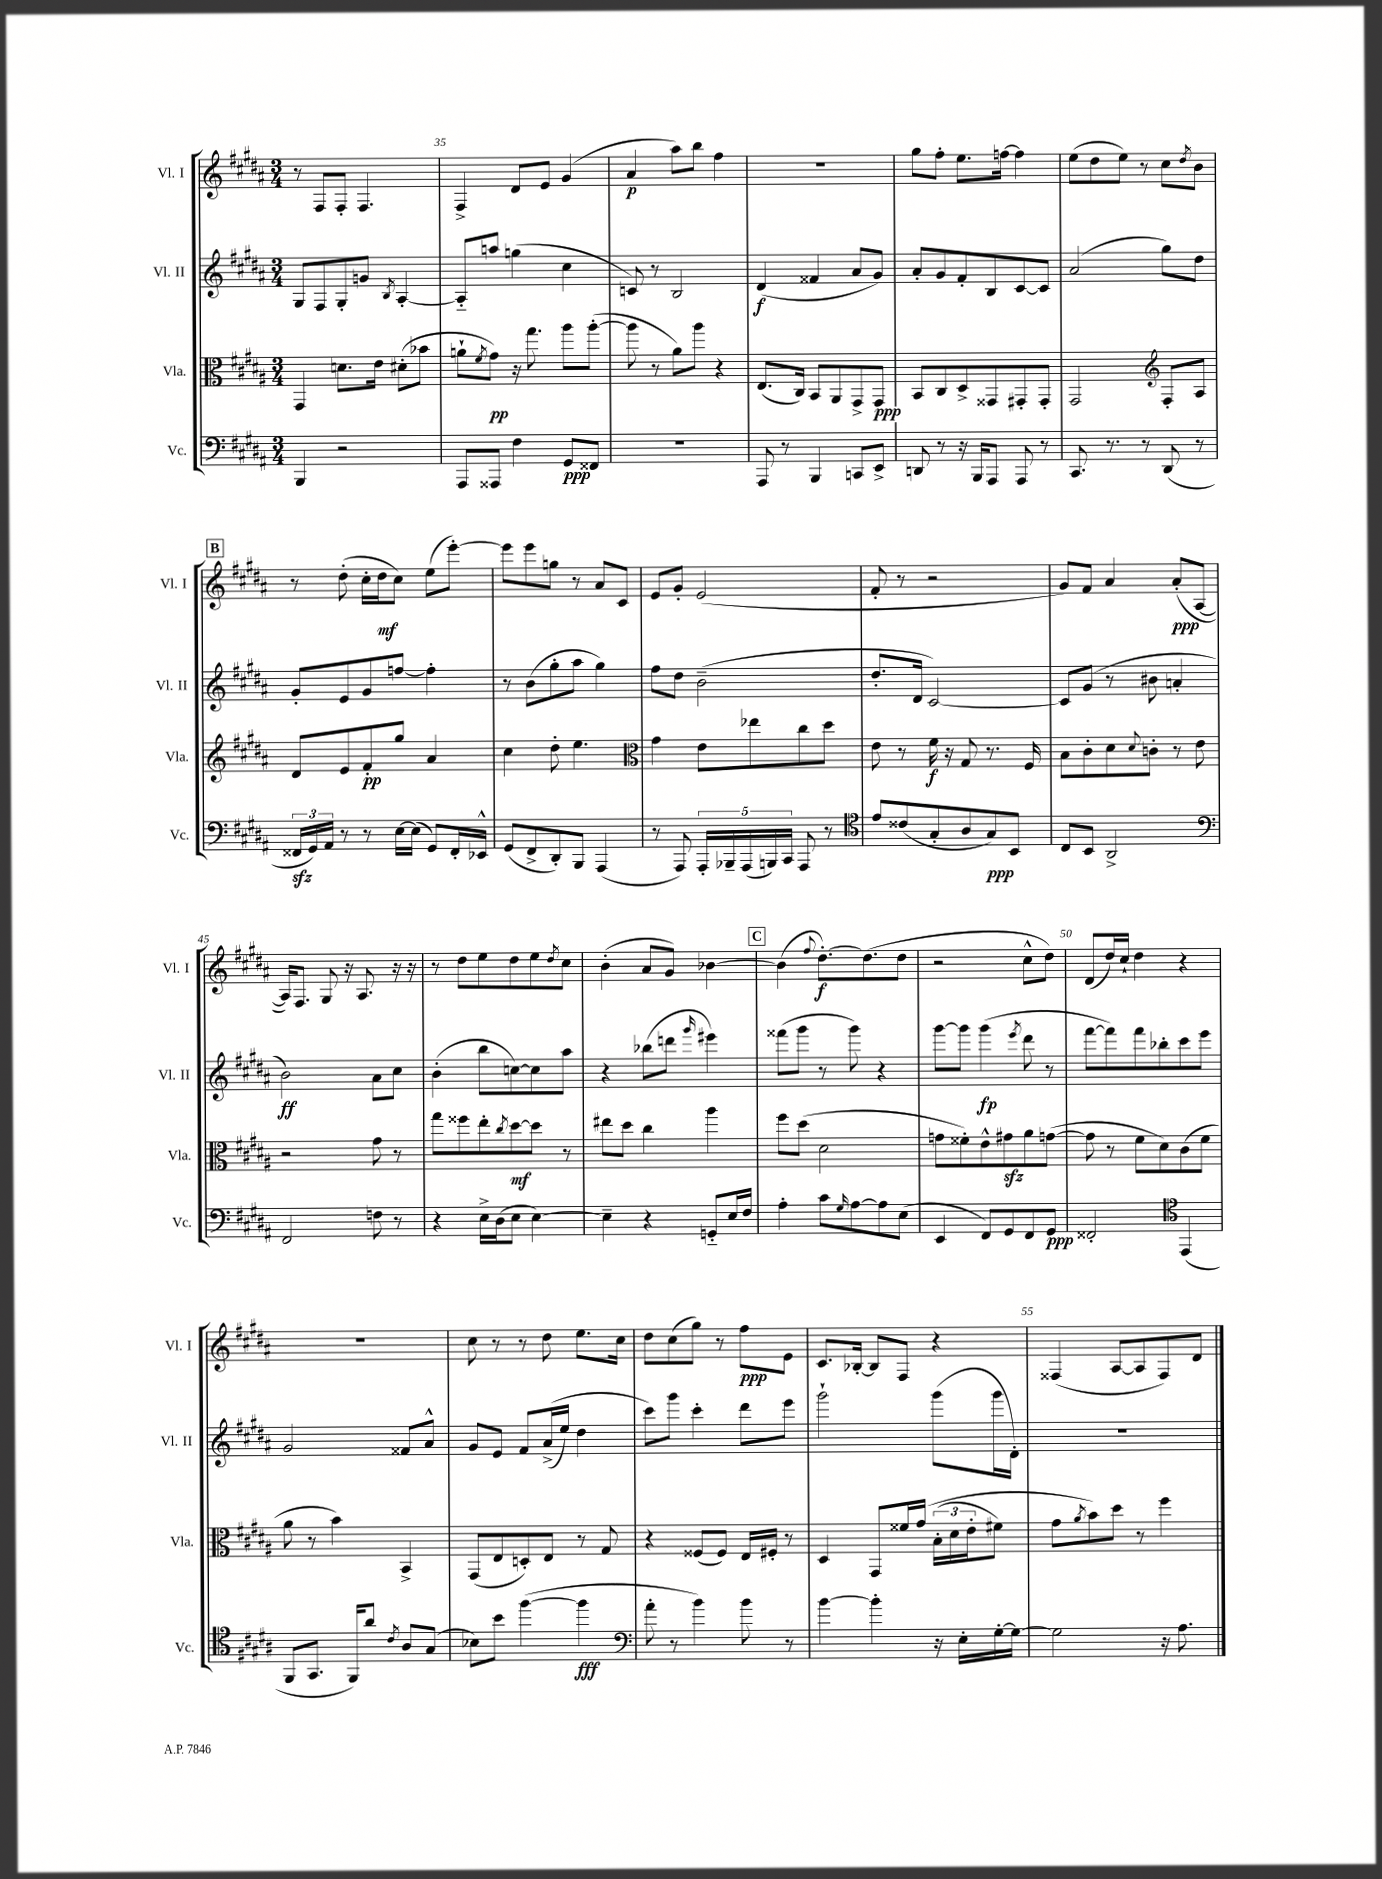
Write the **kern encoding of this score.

**kern	**kern	**kern	**kern
*staff4	*staff3	*staff2	*staff1
*clefF4	*clefC3	*clefG2	*clefG2
*k[f#c#g#d#a#]	*k[f#c#g#d#a#]	*k[f#c#g#d#a#]	*k[f#c#g#d#a#]
*M3/4	*M3/4	*M3/4	*M3/4
4BBB	4GG#	8G#	8r
.	.	8F#	8F#
2r	8.d	8G#'	8F#'
.	.	8g	4.F#
.	16e	.	.
.	.	8qB	.
.	(8d#'	[4A#'	.
.	8b-	.	.
=	=	=	=
8AAA#	8a`	8A#'~]	4F#^
.	8qf#	.	.
8AAA##	8g#)	8aa	.
4F#	16r	(4gg	8d#
.	8.gg#	.	.
.	.	.	8e
8GG#	8aa#	4cc#	(4g#
8FF##	([8aa#'	.	.
=	=	=	=
2.r	8aa#]	8c)	4a#
.	8r	8r	.
.	8a#)	2B	8aa#)
.	8aa#	.	8bb
.	4r	.	4ff#
=	=	=	=
8AAA#	(8.E	(4d#	2.r
8r	.	.	.
.	16C#)	.	.
4BBB	8BB	4f##	.
.	8AA#	.	.
8CC	8GG#^	8a#	.
8EE^	8GG#	8g#)	.
=	=	=	=
8DD	8BB	8a#'	8gg#
8r	8C#	8g#	8ff#'
16r	8D#^	8f#'	8.ee
16BBB	.	.	.
8AAA#	8GG##	8B	.
.	.	.	[16ff
8AAA#	8GG#'	[8c#	4ff]
8r	8GG#'	8c#]	.
=	=	=	=
8.CC#	2GG#	(2a#	(8ee
.	.	.	8dd#
8.r	.	.	.
.	.	.	8ee)
8r	.	.	8r
*	*clefG2	*	*
(8DD#	8F#'	8gg#)	8cc#
.	.	.	8qdd#
8r	8A#	8dd#	8b
=	=	=	=
24FF##	8d#	8g#'	8r
24GG#)	.	.	.
24AA#	.	.	.
8r	8e	8e	(8dd#'
8r	8f#'	8g#	16cc#'
.	.	.	16dd#
[16E	8gg#	[8ff	8cc#)
(16E]	.	.	.
8GG#)	4a#	4ff']	(8ee
16FF##'	.	.	[8eee')
16EE-^^	.	.	.
=	=	=	=
(8GG#	4cc#	8r	8eee]
8FF#^	.	(8b	8eee
8DD#')	8dd#'	8gg#'	8gg
8BBB	4.ee	8aa#	8r
(4AAA#	.	4gg#)	8a#
.	.	.	8c#
=	=	=	=
*	*clefC3	*	*
8r	4g#	8ff#	8e
8AAA#)	.	8dd#	8g#'
20AAA#'	8e	(2b~	(2e
20BBB-~	.	.	.
(20AAA#	.	.	.
.	8ee-	.	.
20BBB)	.	.	.
20CC#	.	.	.
8AAA#	8cc#	.	.
8r	8dd#	.	.
=	=	=	=
*clefC4	*	*	*
8e	8e	8.dd#'	8f#'
(8c##	8r	.	8r
.	.	16d#	.
8G#'	16f#	[2c#)	2r
.	16r	.	.
8A#	8G#	.	.
8G#)	8.r	.	.
8BB	.	.	.
.	16F#	.	.
=	=	=	=
8C#	8B	8c#]	8g#)
8BB	8c#'	(8g#	8f#
2AA#^	8d#	8r	4a#
.	8qqd#	.	.
.	8c'	8b#	.
.	8r	4a'	(8a#'
.	8e	.	[8A#
=	=	=	=
*clefF4	*	*	*
2FF#	2r	2b)	16A#])
.	.	.	8.F#
.	.	.	8G#
.	.	.	16r
.	.	.	8.A#
8F	8g#	8a#	.
8r	8r	8cc#	16r
.	.	.	16r
=	=	=	=
4r	8gg#	(4b'	8r
.	8ff##	.	8dd#
16E^	8ee'	8bb	8ee
(16D#	.	.	.
.	8qcc#	.	.
8E	[8dd#	[8cc)	8dd#
[4E)	8dd#]	8cc]	8ee
.	.	.	8qdd#
.	8r	8aa#	8cc#
=	=	=	=
4E~]	8ee#	4r	(4b'
.	8dd#	.	.
4r	4cc#	(8bb-	8a#
.	.	8ddd	8g#)
.	.	16qqggg#	.
8GG'~	4aa#	4eee#)	[4b-
16E	.	.	.
16F#	.	.	.
=	=	=	=
4A#'	8ff#	(8fff##	(4b-]
.	(8dd#	8ggg#	.
.	.	.	8qqff#
8c#	2d#	8r	[8.dd#')
16qqG#	.	.	.
[8A#	.	8ggg#)	.
.	.	.	(8.dd#]
8A#]	.	4r	.
(8E	.	.	8dd#
=	=	=	=
4EE	8g	[8ggg#	2r
.	8f##')	8ggg#]	.
8FF#)	8e^^	(4ggg#	.
8GG#	8g#	.	.
.	.	8qeee	.
8FF#	8a#	8ddd#	8cc#^^
8GG#	([8g	8r	8dd#)
=	=	=	=
2FF##'	8g]	[8fff#	(8d#
.	8r	8fff#])	16dd#)
.	.	.	16cc#`
.	8f#	8fff#	4dd#
.	8d#)	8bb-'	.
*clefC4	*	*	*
(4EE	(8c#	8ccc#	4r
.	8f#	8eee	.
=	=	=	=
8FF#	8a#	2g#	2.r
8.GG#	8r	.	.
.	4b)	.	.
16FF#)	.	.	.
8a#	.	.	.
8qc#	.	.	.
8A#	4BB^	8f##	.
(8G#	.	8a#^^	.
=	=	=	=
8B-)	(8GG#	8g#	8cc#
8b	8E	8e	8r
([4ff#	8D')	8f#	8r
.	8E	&((16a#^	8dd#
.	.	16ee)	.
4ff#]	8r	4dd#	8.ee
.	8G#	.	.
.	.	.	16cc#
=	=	=	=
*clefF4	*	*	*
8a#'	4r	8ccc#&)	8dd#
8r	.	8ggg#	(8cc#
4b)	(8F##	4ccc#'	8gg#)
.	8F##)	.	8r
8b	16E	8ddd#	8ff#
.	16F#'	.	.
8r	8r	8eee	8e
=	=	=	=
[4b	4D#	2ggg#`	8.c#
.	.	.	[16B-'
4b']	8GG#	.	8B-]
.	16f##	.	8F#
.	&(16g#	.	.
16r	(24B'	(8ggg#	4r
.	24d#	.	.
16E'	.	.	.
.	24e'	.	.
[16G#'	8f#)	16ggg#	.
16G#_	.	16d#')	.
=	=	=	=
2G#]	8g#	2.r	(4F##
.	8qa#	.	.
.	8b&)	.	.
.	8dd#	.	[8A#
.	8r	.	8A#]
16r	4ff#	.	8F##)
8.A#	.	.	.
.	.	.	8d#
==	==	==	==
*-	*-	*-	*-
